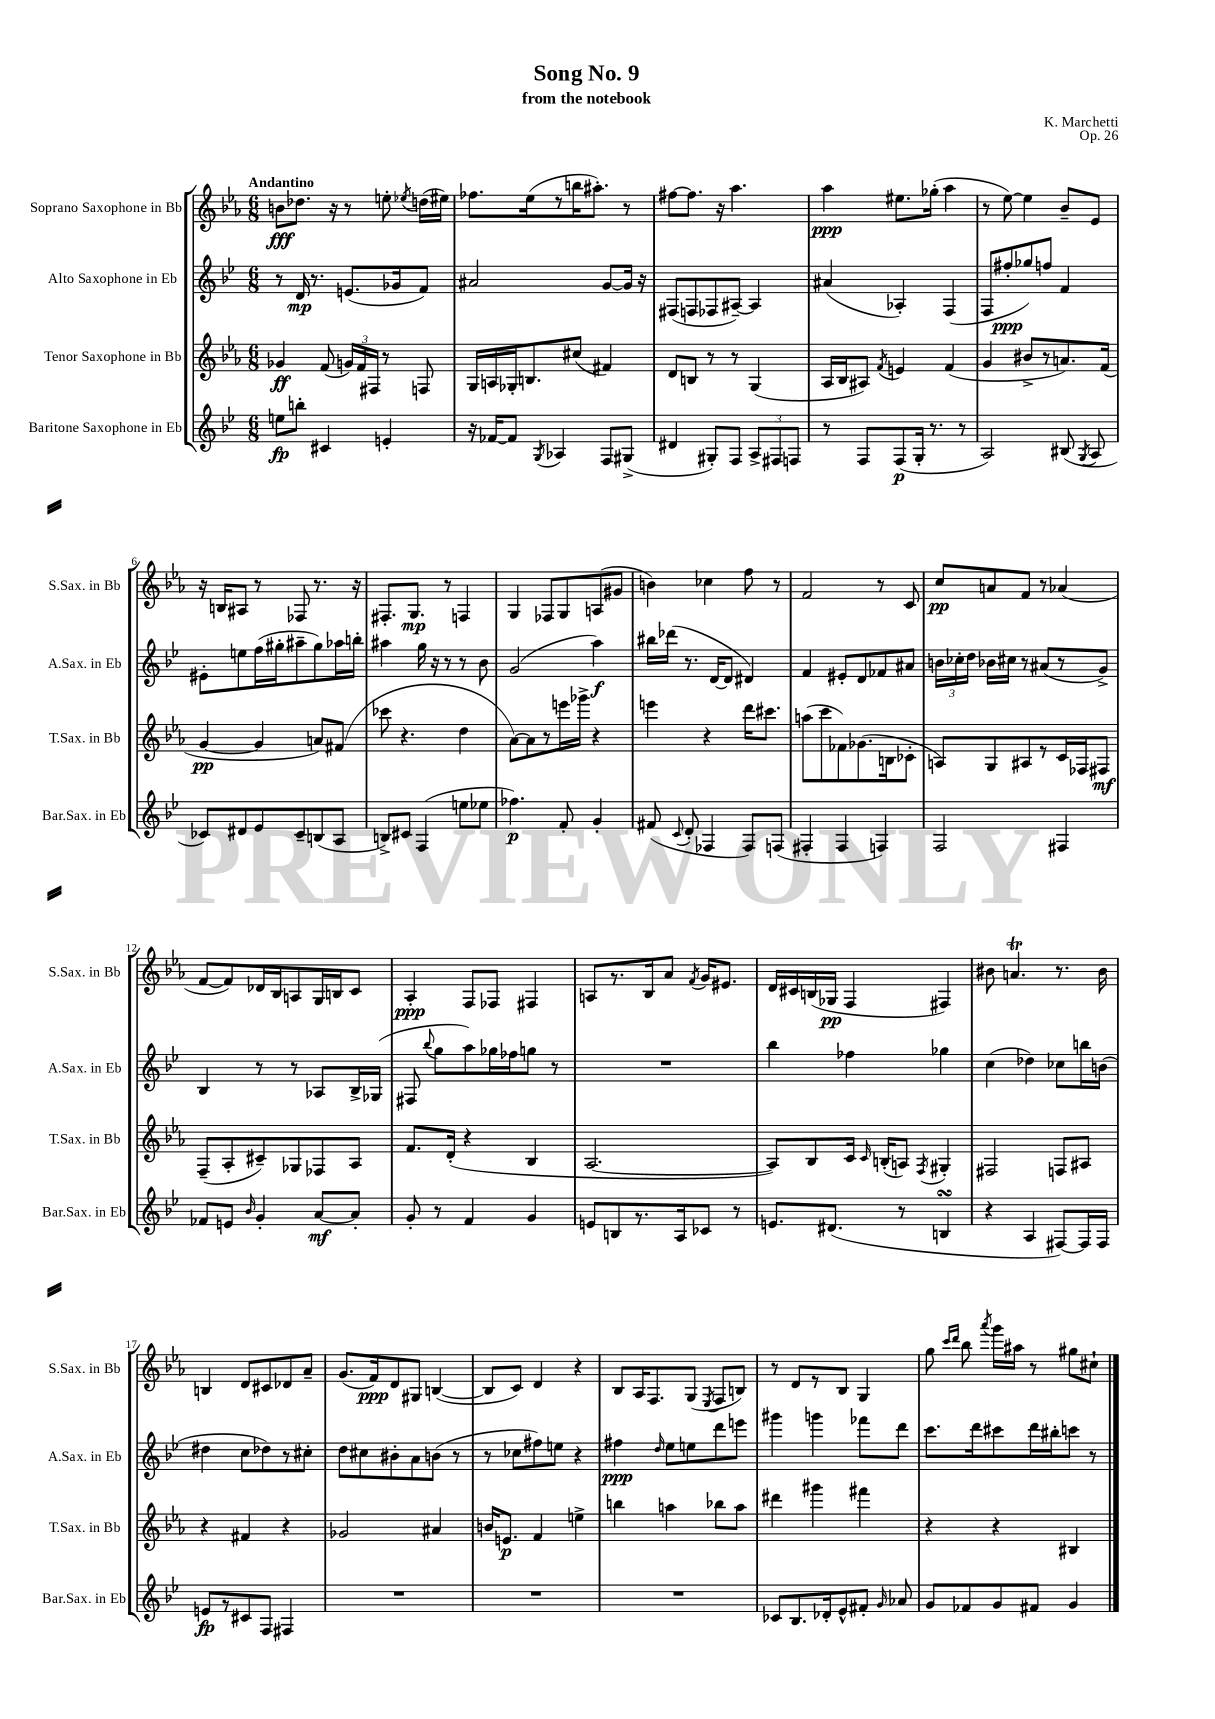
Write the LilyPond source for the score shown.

\header { title = "Song No. 9" composer = "K. Marchetti" subtitle = "from the notebook" opus = "Op. 26" }
<<
\new StaffGroup <<
\new Staff = "s0" \with { instrumentName = "Soprano Saxophone in Bb" shortInstrumentName = "S.Sax. in Bb" } {
    \clef treble \key ees \major \numericTimeSignature \time 6/8 \tempo "Andantino"
    \autoBeamOff b'8[\fff des''8.] r16 r8 e''8-. \acciaccatura { ees''8 } d''16[( eis''16]) |
    fes''8.[ ees''16( r8 b''16 ais''8.]-.) r8 |
    fis''8[~ fis''8.] r16 aes''4. |
    aes''4\ppp eis''8.[ ges''16]-.( aes''4 |
    r8 ees''8~) ees''4 bes'8[-- ees'8] |
    r16 b16[ ais8] r8 fes8 r8. r16 |
    fis8.[-. g8.]\mp r8 f4 |
    g4 fes8[ g8 a8( gis'8] |
    b'4) ces''4 f''8 r8 |
    f'2 r8 c'8 |
    c''8[\pp a'8 f'8] r8 aes'4( |
    f'8[~ f'8) des'16 bes16 a8 g16 b16 c'8] |
    aes4-.\ppp f8[ fes8] fis4 |
    a8[ r8. bes16 aes'8] \acciaccatura { f'8 } g'16[ eis'8.] |
    d'16[ cis'16 b16( ges16]\pp f4 fis4) |
    bis'8 a'4.\trill r8. bis'16 |
    b4 d'8[ cis'8 des'8 aes'8]-- |
    g'8.[( f'16\ppp) d'8 gis8] b4~( |
    b8[ c'8]) d'4 r4 |
    bes8[ aes16 f8. g8]( \acciaccatura { ees8 } f8[ b8]) |
    r8 d'8[ r8 bes8] g4 |
    g''8 \grace { c'''16[ d'''16] } bes''8 \acciaccatura { aes'''8 } g'''16[ ais''16] r8 gis''8[ cis''8]-! \bar "|." |
}
\new Staff = "s1" \with { instrumentName = "Alto Saxophone in Eb" shortInstrumentName = "A.Sax. in Eb" } {
    \clef treble \key bes \major \numericTimeSignature \time 6/8
    \autoBeamOff r8 d'16\mp r8. e'8.[( ges'16 f'8]) |
    ais'2 g'8[~ g'16] r16 |
    fis8[( f8 fes8 ais8]~--) ais4 |
    ais'4( aes4-.) f4( |
    f8[ fis''8-.\ppp ges''8) f''8] f'4 |
    eis'8[-. e''8 f''16( gis''16-. ais''8-- gis''8) aes''16 b''16]-. |
    ais''4 g''16 r16 r8 r8 bes'8 |
    g'2( a''4\f) |
    bis''16[ des'''16]( r8. d'16[~ d'8] dis'4) |
    f'4 eis'8[-. d'8 fes'8 ais'8] |
    \tuplet 3/2 { b'16[ ces''16-. d''16] } bes'16[ cis''16] r8 ais'8[( r8 g'8]->) |
    bes4 r8 r8 aes8[ bes16-> ges16]( |
    fis8 \appoggiatura { bes''8 } g''8[ a''8) ges''16 fes''16 g''8] r8 |
    R2. |
    bes''4 fes''4 ges''4 |
    c''4( des''4) ces''8[ b''16 b'16]( |
    dis''4 c''8[ des''8) r8 cis''8]-. |
    d''8[ cis''8 bis'8-. a'8 b'8]( r8 |
    r8 ces''8[ fis''8) e''8] r4 |
    fis''4\ppp \grace { d''16 } ees''8[ e''8 d'''8 e'''8] |
    gis'''4 g'''4 fes'''8[ d'''8] |
    c'''8.[ d'''16 cis'''8 d'''16 bis''16-. c'''8] r8 \bar "|." |
}
\new Staff = "s2" \with { instrumentName = "Tenor Saxophone in Bb" shortInstrumentName = "T.Sax. in Bb" } {
    \clef treble \key ees \major \numericTimeSignature \time 6/8
    \autoBeamOff ges'4\ff f'8( \tuplet 3/2 { g'16[) f'16 fis16] } r8 f8 |
    g16[ a16 ges16-. b8. cis''8]( fis'4) |
    d'8[ b8] r8 r8 g4( |
    aes16[ bes16 ais8]) \acciaccatura { f'8 } e'4 f'4( |
    g'4 bis'8[-> r8 a'8.) f'16]( |
    g'4~\pp g'4 a'8[) fis'8]( |
    ces'''8 r4. d''4 |
    aes'8[~) aes'8 r8 e'''16 ges'''16]-> r4 |
    e'''4 r4 d'''16[ cis'''8.] |
    a''8[( c'''8 fes'8) ges'8.( b16 ces'8]-. |
    a8[) g8 ais8 r8 c'16 fes16 fis8]\mf |
    f8[--( aes8-. cis'8--) ges8 fes8 aes8] |
    f'8.[ d'16]-.( r4 bes4 |
    aes2.~ |
    aes8[) bes8 c'16] \grace { c'16 } b16[-.( a8]) \acciaccatura { f8 } gis4-. |
    fis2 f8[ ais8] |
    r4 fis'4 r4 |
    ges'2 ais'4 |
    b'16[ e'8.]\p f'4 e''4-> |
    b''4 a''4 bes''8[ a''8] |
    dis'''4 gis'''4 fis'''4 |
    r4 r4 bis4 \bar "|." |
}
\new Staff = "s3" \with { instrumentName = "Baritone Saxophone in Eb" shortInstrumentName = "Bar.Sax. in Eb" } {
    \clef treble \key bes \major \numericTimeSignature \time 6/8
    \autoBeamOff e''8[\fp b''8]-. cis'4 e'4-. |
    r16 fes'16[~ fes'8] \acciaccatura { g8 } aes4 f8[ gis8]->( |
    dis'4 gis8[-.) f8] \tuplet 3/2 { a8[-> fis8 f8] } |
    r8 f8[ f8\p( g16]-. r8. r8 |
    a2) bis8( \acciaccatura { g8 } a8 |
    ces'8[) dis'8 ees'8 ces'8-- b8( a8] |
    b8[->) cis'8] f4( e''8[ ees''8] |
    fes''4.\p) f'8-. g'4-. |
    fis'8( \appoggiatura { c'8 } d'8-. fes4 fes8[) f8]( |
    fis4-. fis4 f4) |
    f2 fis4 |
    fes'8[ e'8] \grace { bes'16 } g'4-. a'8[~\mf a'8]-. |
    g'8-. r8 f'4 g'4 |
    e'8[ b8 r8. a16 ces'8] r8 |
    e'8.[ dis'8.]( r8 b4\turn |
    r4 a4 fis8[~) fis16 fis16] |
    e'8[\fp r8 cis'8 f8] fis4 |
    R2. |
    R2. |
    R2. |
    ces'8[ bes8. des'16-. ees'8-^ fis'8]-. \grace { g'16 } aes'8 |
    g'8[ fes'8 g'8 fis'8] g'4 \bar "|." |
}
>>
>>
